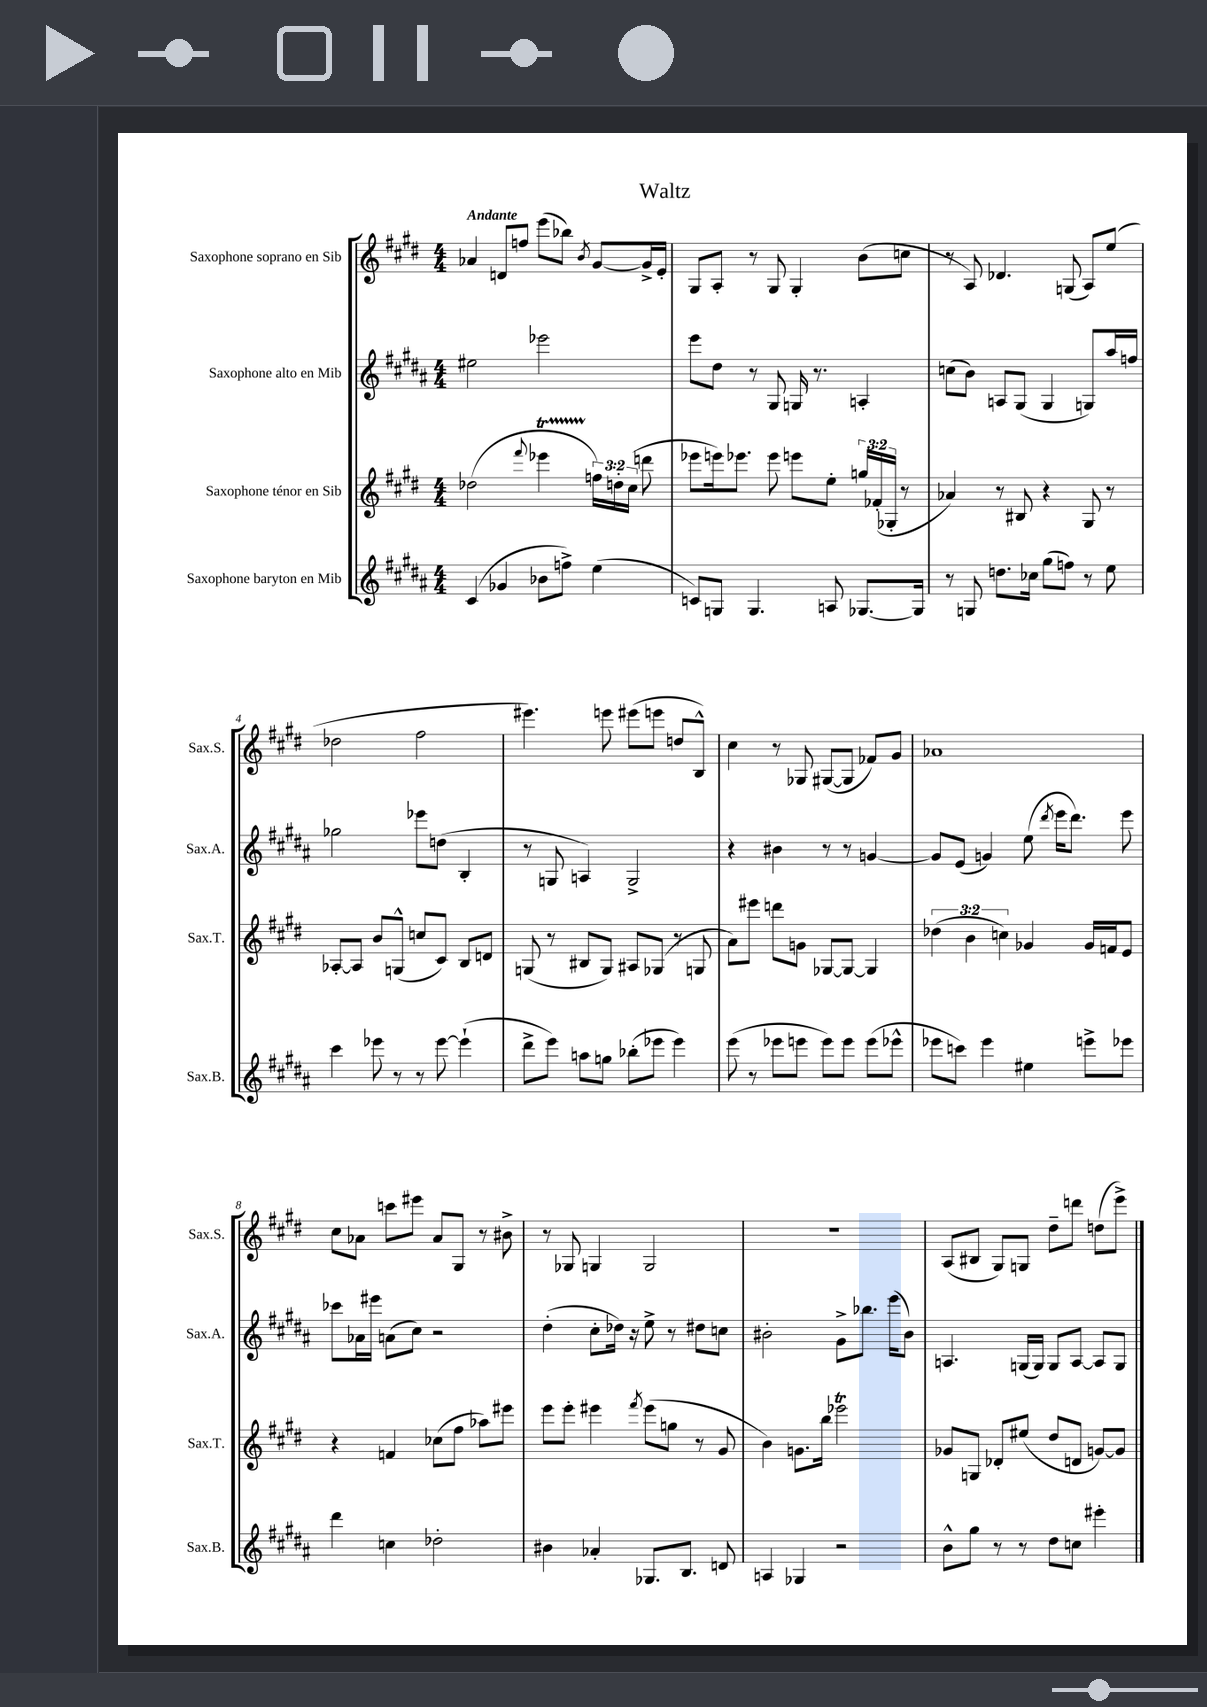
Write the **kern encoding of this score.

**kern	**kern	**kern	**kern
*part4	*part3	*part2	*part1
*staff4	*staff3	*staff2	*staff1
*I"Saxophone baryton en Mib	*I"Saxophone ténor en Sib	*I"Saxophone alto en Mib	*I"Saxophone soprano en Sib
*I'Sax.B.	*I'Sax.T.	*I'Sax.A.	*I'Sax.S.
*clefG2	*clefG2	*clefG2	*clefG2
*k[f#c#g#d#a#]	*k[f#c#g#d#]	*k[f#c#g#d#a#]	*k[f#c#g#d#]
*M4/4	*M4/4	*M4/4	*M4/4
=1	=1	=1	=1
!	!	!	!LO:TX:a:B:t=Andante
(4c#/	(2dd-X\	2ee#X\	4a-X/
4g-X/	.	.	8dn/L
.	.	.	8ffn/J
.	8qqfff#/	.	.
8b-X\L	4eee-XT\	2eee-X\	(8eee\L
8ffn^\J)	.	.	8bb-X\J)
.	.	.	8qb/
(4ee\	24ffn\LL)	.	[8g#/L
.	24ddn'\	.	.
.	(24cc#\JJ	.	.
.	8dddn\	.	16g#^/L]
.	.	.	16e'/JJ
=2	=2	=2	=2
8cn/L)	8eee-X\L	8eee\L	8G#/L
8Gn/J	16eeen\k)	8dd#\J	8A'/J
.	8.eee-X\J	.	.
4.G/	.	8r	8r
.	8eee-\	8G#/	8G#/
.	8eeen\L	16Gn/	4G#'/
.	.	8.r	.
8An/	8ee'\J	.	.
[8.G-X/L	24ggn/LL	4An'/	(8b\L
.	(24f-X'/	.	.
.	24G-X'/JJ	.	.
.	8r	.	8ccn\J
16G-/Jk]	.	.	.
=3	=3	=3	=3
8r	4a-X/)	(8ccn\L	8r
8Gn/	.	8b\J)	8A/)
8.ddn\L	8r	8An/L	4.d-X/
.	8B#X/	(8G#/J	.
16cc-X\Jk	.	.	.
(8gg#\L	4r	4G#/	.
8ffn\J)	.	.	(8Gn/
8r	8G#/	8Gn/L)	8A/L)
8ee\	8r	16aa#/L	(8ee/J
.	.	16ffn/JJ	.
!!LO:LB:g=z
=4	=4	=4	=4
4ccc#\	[8A-X'/L	2gg-X\	2dd-X\
.	8A-/J]	.	.
8eee-X\	8b/L	.	.
8r	(8Gn^^/J	.	.
8r	8ccn/L	8eee-X\L	2ff#\
[8eee-\	8c#/J)	(8ddn\J	.
(4eee-`\]	8B/L	4B'/	.
.	8dn/J	.	.
=5	=5	=5	=5
8ddd#^\L	(8Gn/	8r	4.eee#X\)
8eee\J)	8r	8Gn/	.
8aan\L	8B#X/L	4An/)	.
8ggn\J	8G/J)	.	8eeen\
(8bb-X'\L	8A#X/L	2G^/	(8eee#X\L
8eee-X\J	(8G-X/J	.	8eeen\J
4eee-\)	8r	.	8ddn/L
.	8Gn/	.	8B^^/J)
=6	=6	=6	=6
(8eee\	8a\L)	4r	4cc#\
8r	8eee#X\J	.	.
8eee-X\L	8dddn\L	4b#X\	8r
8eeen\J	8gn\J	.	8G-X/
8eee\L)	[8G-X/L	8r	([8G#X/L
8eee\J	8G-/J_	8r	8G#/J]
(8eee\L	4G-/]	[4gn/	8f-X/L)
8eee-X^^\J	.	.	8g#/J
=7	=7	=7	=7
8eee-X\L	(6dd-X\	8g/L]	1a-X
8cccn\J)	.	(8e/J	.
.	6b\	.	.
4eee-\	.	4gn/)	.
.	6ccn\)	.	.
4ee#X\	4g-X/	(8ee\	.
.	.	8qddd#/	.
.	.	16eee\KL	.
.	.	8.ddd#\J)	.
8eeen^\L	16g-/LL	.	.
.	16fn/J	.	.
8eee-X\J	8e/J	8eee\	.
!!LO:LB:g=z
=8	=8	=8	=8
4ddd#\	4r	8ccc-X\L	8cc#\L
.	.	16a-X\L	8a-X\J
.	.	16eee#X\JJ	.
4ccn\	4fn/	(8an\L	8cccn\L
.	.	8cc#\J)	8eee#X\J
2dd-X'\	(8cc-X\L	2r	8a-/L
.	8ff#\J	.	8G#/J
.	8aa-X\L)	.	8r
.	8eee#X\J	.	8b#X^\
=9	=9	=9	=9
4b#X\	8eee\L	(4dd#'\	8r
.	8eee'\J	.	8G-X/
4a-X'/	4eee#X\	8cc#'\L	4Gn/
.	.	16dd-X\Jk)	.
.	.	16r	.
.	8qfff#/	.	.
8.G-X/L	(8eee#\L	8ee^\	2G/
.	8ggn\J	8r	.
8.B/J	.	.	.
.	8r	8dd#X\L	.
8dn/	8g#/	8ccn\J	.
=10	=10	=10	=10
4An/	4b\)	2b#X'\	1r
4G-X/	8.gn\L	.	.
.	16bb\Jk	.	.
2r	2eee-XT\	8g#^\L	.
.	.	8.bb-X\J	.
.	.	(16eee\KL	.
.	.	8b#\J)	.
=11	=11	=11	=11
8b^^\L	8g-X/L	4.An/	(8A/L
8gg#\J	8Gn/J	.	8B#X/J
8r	8d-X'/L	.	8G#/L)
8r	(8ee#X/J	(16Gn/LL	8Gn/J
.	.	16G/JJ)	.
8dd#\L	8dd#/L	8G/L	8dd#~\L
8ccn\J	8dn/J	[8A/J	8dddn\J
4eee#X'\	[8gn/L)	8A/L]	(8ddn\L
.	8g/J]	8G/J	8eee^\J)
==	==	==	==
*-	*-	*-	*-
